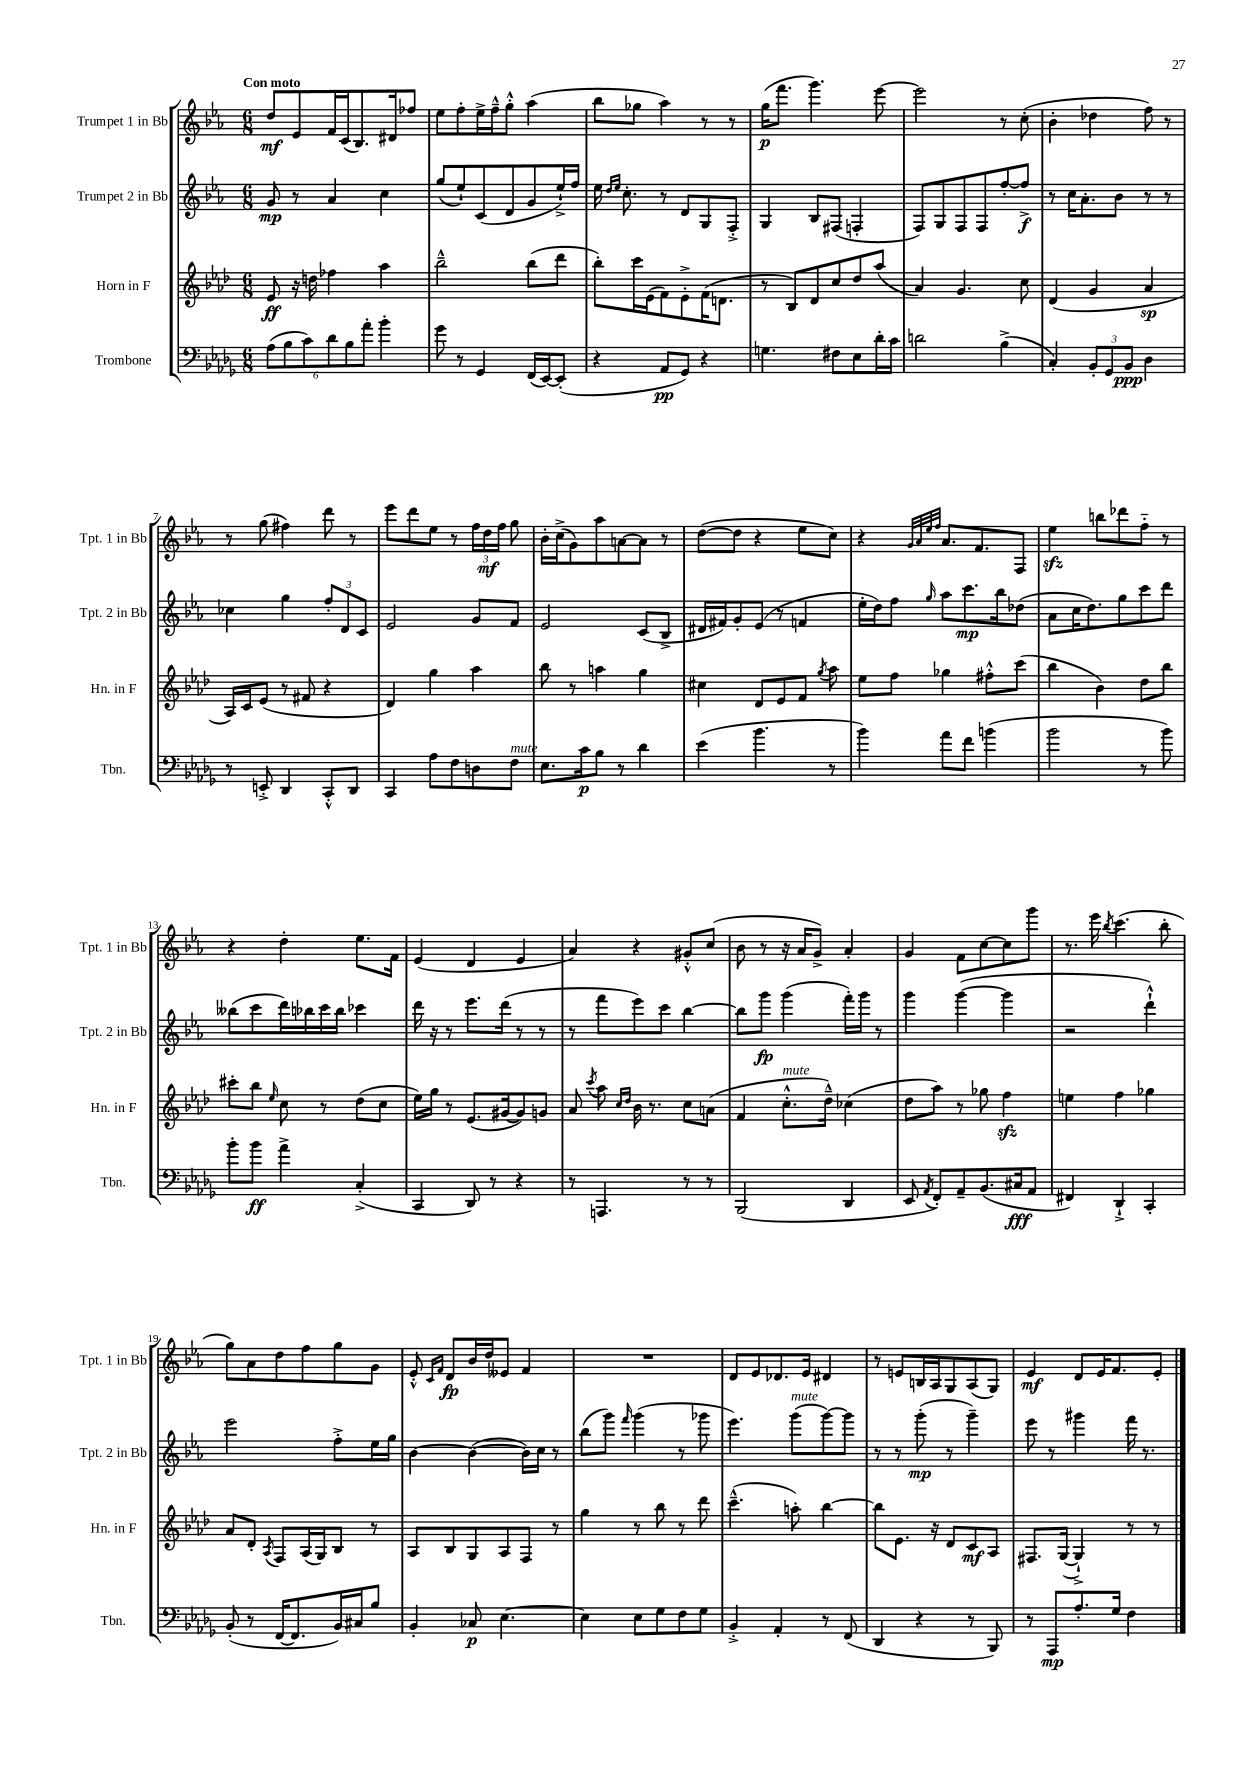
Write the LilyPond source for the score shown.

<<
\new StaffGroup <<
\new Staff = "s0" \with { instrumentName = "Trumpet 1 in Bb" shortInstrumentName = "Tpt. 1 in Bb" } {
    \clef treble \key ees \major \numericTimeSignature \time 6/8 \tempo "Con moto"
    \autoBeamOff d''8[\mf ees'8 f'16 c'16( bes8.) dis'16 fes''8] |
    ees''8[ f''8-. ees''16-> f''16---^ g''8]-.-^ aes''4( |
    bes''8[ ges''8] aes''4) r8 r8 |
    g''16[\p( f'''8.] g'''4.) ees'''8~ |
    ees'''2 r8 c''8-.( |
    bes'4-. des''4 f''8) r8 |
    r8 g''8( fis''4) d'''8 r8 |
    ees'''8[ d'''8 ees''8] r8 \tuplet 3/2 { f''16[ d''16\mf f''16] } g''8 |
    bes'16[-. c''16->( g'8) aes''8 a'8~ a'8] r8 |
    d''8[~( d''8] r4 ees''8[ c''8]) |
    r4 \grace { g'32[ aes'32 ees''32 f''32] } aes'8.[ f'8. f8] |
    ees''4\sfz b''8[ des'''8 f''8]-_ r8 |
    r4 d''4-. ees''8.[ f'16] |
    ees'4( d'4 ees'4 |
    aes'4) r4 gis'8[-.-^ c''8]( |
    bes'8 r8 r16 aes'16[ g'8]->) aes'4-. |
    g'4 f'8[ c''8~ c''8 g'''8] |
    r8. ees'''16 \acciaccatura { bes''8 } c'''4.( bes''8-. |
    g''8[) aes'8 d''8 f''8 g''8 g'8] |
    ees'8-.-^ \grace { c'16[ f'16] } d'8[\fp bes'16 d''16 eeses'8] f'4 |
    R2. |
    d'8[ ees'8 des'8. ees'16] dis'4 |
    r8 e'8[ b16 aes16 g8 aes8( g8]) |
    ees'4\mf d'8[ ees'16 f'8. ees'8]-. \bar "|." |
}
\new Staff = "s1" \with { instrumentName = "Trumpet 2 in Bb" shortInstrumentName = "Tpt. 2 in Bb" } {
    \clef treble \key ees \major \numericTimeSignature \time 6/8
    \autoBeamOff g'8\mp r8 aes'4 c''4 |
    g''8[( ees''8-!) c'8( d'8 g'8 ees''16-!->) f''16] |
    ees''16 \grace { d''16[ ees''16] } c''8.-. r8 d'8[ g8 f8]-.-> |
    g4 bes8[ fis8]( f4-. |
    f8[) g8 f8 f8 f''8~-. f''8]->\f |
    r8 c''16[ aes'8.-. bes'8] r8 r8 |
    ces''4 g''4 \tuplet 3/2 { f''8[-. d'8 c'8] } |
    ees'2 g'8[ f'8] |
    ees'2 c'8[( bes8]-> |
    dis'16[ fis'16) g'8-. ees'8]( r8 f'4 |
    ees''16[-. d''16) f''8] \grace { g''16 } aes''8[ c'''8.\mp bes''16 des''8]( |
    aes'8[ c''16 d''8.) g''8 c'''8 d'''8] |
    beses''8[( c'''8 d'''16) bes''16 c'''16 bes''16] ces'''4 |
    d'''16 r16 r8 ees'''8.[ d'''16]( r8 r8 |
    r8 f'''8[ ees'''8) c'''8] bes''4~ |
    bes''8[ g'''8]\fp g'''4( f'''16[-.) g'''16] r8 |
    g'''4 g'''4~( g'''4 |
    r2 d'''4-!-^) |
    ees'''2 f''8[-.-> ees''16 g''16] |
    bes'4~ bes'4~( bes'16[) c''16] r8 |
    bes''8[( g'''8]) \grace { f'''16 } g'''4( r8 ges'''8 |
    ees'''4.) g'''8[^\markup { \italic "mute" }( g'''8~) g'''8] |
    r8 r8 g'''8-.\mp( r8 g'''4--) |
    ees'''8 r8 gis'''4 f'''16 r8. \bar "|." |
}
\new Staff = "s2" \with { instrumentName = "Horn in F" shortInstrumentName = "Hn. in F" } {
    \clef treble \key aes \major \numericTimeSignature \time 6/8
    \autoBeamOff ees'8\ff r16 d''16 fes''4 aes''4 |
    bes''2---^ bes''8[( des'''8] |
    bes''8[-.) c'''16 ees'16( f'8) ees'8-.-> f'16( d'8.] |
    r8 bes8[) des'8 c''8 des''8 aes''8]( |
    aes'4) g'4. c''8 |
    des'4( g'4 aes'4\sp |
    aes16[) c'16 ees'8]( r8 fis'8 r4 |
    des'4) g''4 aes''4 |
    bes''8 r8 a''4 g''4 |
    cis''4 des'8[ ees'8 f'8] \acciaccatura { g''8 } aes''8 |
    ees''8[ f''8] ges''4 fis''8[-.-^ c'''8]( |
    bes''4 bes'4) des''8[ bes''8] |
    cis'''8[-. bes''8] \grace { ees''16 } c''8 r8 des''8[( c''8] |
    ees''16[) g''16] r8 ees'8.[( gis'16~ gis'8) g'8] |
    aes'8 \acciaccatura { c'''8 } aes''8 \grace { c''16[ des''16] } bes'16 r8. c''8[ a'8]( |
    f'4 c''8.[-.-^^\markup { \italic "mute" } des''16]---^) ces''4( |
    des''8[ aes''8]) r8 ges''8 f''4\sfz |
    e''4 f''4 ges''4 |
    aes'8[ des'8]-. \acciaccatura { aes8 } f8[ aes16( g16) bes8] r8 |
    aes8[ bes8 g8 aes8 f8] r8 |
    g''4 r8 bes''8 r8 des'''8 |
    c'''4.---^( a''8-.) bes''4~ |
    bes''8[ ees'8.] r16 des'8[ c'8\mf aes8] |
    fis8.[ g16]~( g4-!->) r8 r8 \bar "|." |
}
\new Staff = "s3" \with { instrumentName = "Trombone" shortInstrumentName = "Tbn." } {
    \clef bass \key des \major \numericTimeSignature \time 6/8
    \autoBeamOff \tuplet 6/4 { aes8[( bes8 c'8) des'8 bes8 aes'8]-. } bes'4-. |
    ges'8 r8 ges,4 f,16[( ees,16~) ees,8]-.( |
    r4 aes,8[\pp ges,8]) r4 |
    g4. fis8[ ees8 des'16-. c'16] |
    d'2 bes4->( |
    c4-.) \tuplet 3/2 { bes,8[-. ges,8 bes,8]\ppp } des4 |
    r8 e,8-.-> des,4 c,8[-.-^ des,8] |
    c,4 aes8[ f8 d8 f8]^\markup { \italic "mute" } |
    ees8.[ c'16\p bes8] r8 des'4 |
    ees'4( bes'4. r8 |
    bes'4) aes'8[ f'8] b'4( |
    bes'2 r8 bes'8) |
    bes'8[-. bes'8]\ff aes'4-> c4-.->( |
    c,4 des,8) r8 r4 |
    r8 a,,4. r8 r8 |
    bes,,2( des,4 |
    ees,8 \acciaccatura { aes,8 } f,8[-.) aes,8-- bes,8.( cis16\fff aes,8] |
    fis,4) des,4-!-> c,4-. |
    bes,8-.( r8 f,16[~ f,8. bes,16) cis16 bes8] |
    bes,4-. ces8\p ees4.~ |
    ees4 ees8[ ges8 f8 ges8] |
    bes,4-.-> aes,4-. r8 f,8( |
    des,4 r4 r8 bes,,8) |
    r8 aes,,8[\mp aes8.-. ges16] f4 \bar "|." |
}
>>
>>
